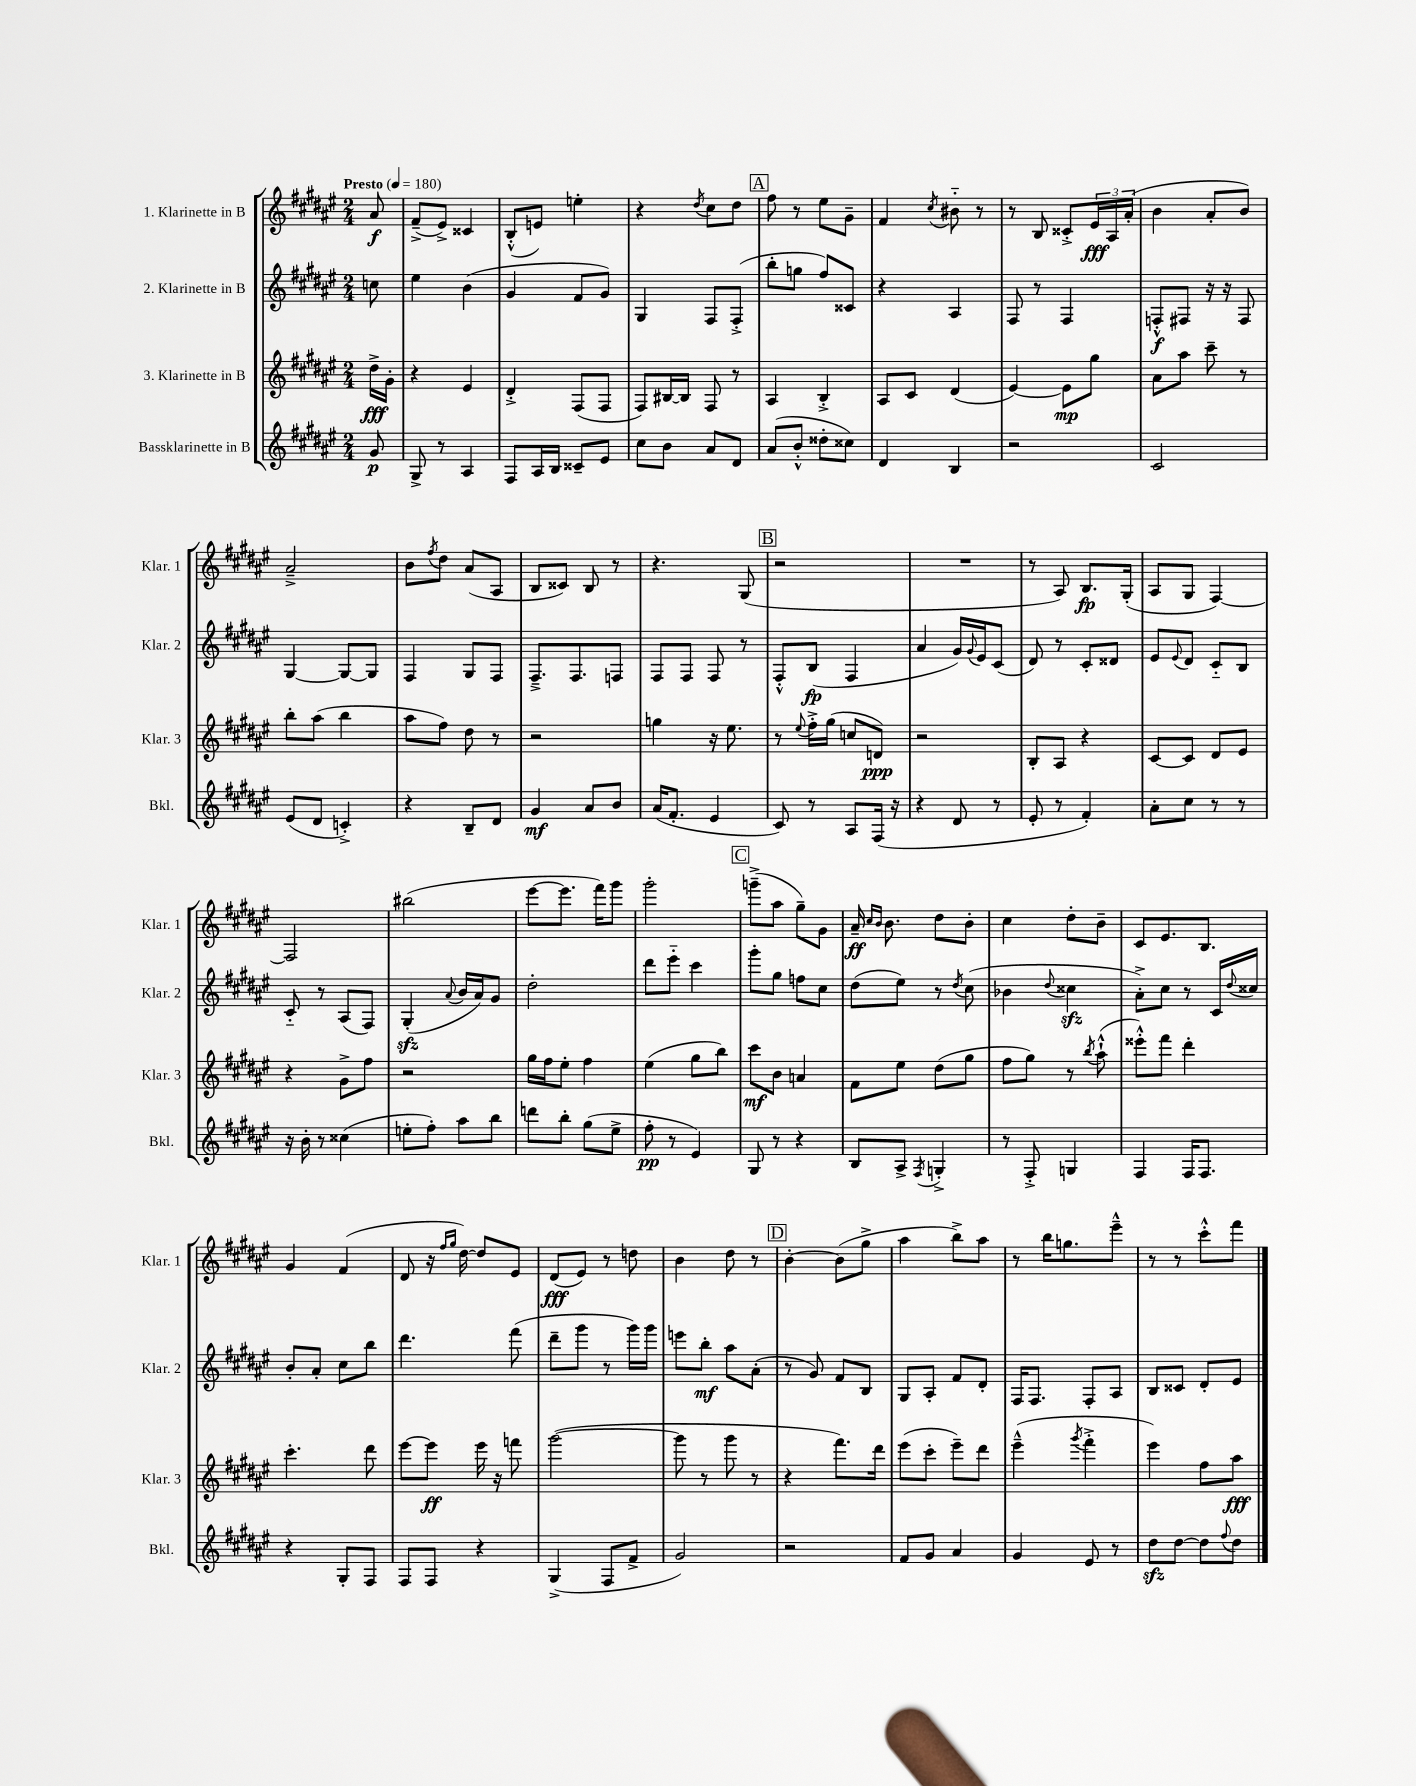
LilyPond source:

<<
\new StaffGroup <<
\new Staff = "s0" \with { instrumentName = "1. Klarinette in B" shortInstrumentName = "Klar. 1" } {
    \clef treble \key fis \major \numericTimeSignature \time 2/4 \partial 8 \tempo "Presto" 4 = 180
    ais'8\f |
    fis'8--->( eis'8->) cisis'4 |
    b8-.-^( e'8) e''4-. |
    r4 \acciaccatura { dis''8 } cis''8 dis''8 |
    \mark \markup { \box "A" } fis''8 r8 eis''8 gis'8-- |
    fis'4 \acciaccatura { cis''8 } bis'8-_ r8 |
    r8 b8 cisis'8-.-> \tuplet 3/2 { eis'16\fff ais16 ais'16-.( } |
    b'4 ais'8-. b'8) |
    ais'2---> |
    b'8 \acciaccatura { fis''8 } dis''8 ais'8( ais8 |
    b8 cisis'8) b8 r8 |
    r4. gis8( |
    \mark \markup { \box "B" } r2 |
    R2 |
    r8 ais8) b8.\fp gis16-.( |
    ais8 gis8 fis4~) |
    fis2 |
    bis''2( |
    eis'''8~ eis'''8. fis'''16) gis'''8 |
    gis'''2-. |
    \mark \markup { \box "C" } g'''8--->( ais''8 gis''8--) gis'8 |
    ais'16--\ff \grace { cis''16 b'16 } b'8. dis''8 b'8-. |
    cis''4 dis''8-. b'8-- |
    cis'8 eis'8. b8. |
    gis'4 fis'4( |
    dis'8 r16 \grace { fis''16 gis''16 } dis''16~) dis''8 eis'8 |
    dis'8\fff( eis'8) r8 d''8 |
    b'4 dis''8 r8 |
    \mark \markup { \box "D" } b'4~-. b'8( gis''8-> |
    ais''4 b''8->) ais''8 |
    r8 b''16 g''8. eis'''8---^ |
    r8 r8 cis'''8-.-^ fis'''8 \bar "|." |
}
\new Staff = "s1" \with { instrumentName = "2. Klarinette in B" shortInstrumentName = "Klar. 2" } {
    \clef treble \key fis \major \numericTimeSignature \time 2/4 \partial 8
    c''8 |
    eis''4 b'4( |
    gis'4 fis'8 gis'8) |
    gis4 fis8 fis8-.->( |
    \mark \markup { \box "A" } b''8-. g''8 fis''8) cisis'8 |
    r4 ais4 |
    fis8 r8 fis4 |
    f8-.-^\f fis8 r16 r16 fis8 |
    gis4~ gis8~ gis8 |
    fis4 gis8 fis8 |
    fis8.---> fis8. f8 |
    fis8 fis8 fis8 r8 |
    \mark \markup { \box "B" } fis8-.-^ b8\fp( fis4 |
    ais'4 gis'16) \appoggiatura { gis'8 } eis'16 cis'8( |
    dis'8) r8 cis'8-. disis'8 |
    eis'8 \appoggiatura { eis'8 } dis'8 cis'8-_ b8 |
    cis'8-_ r8 ais8( fis8) |
    gis4-.\sfz( \appoggiatura { ais'8 } b'16 ais'16) gis'8 |
    dis''2-. |
    dis'''8 eis'''8-_ cis'''4 |
    \mark \markup { \box "C" } gis'''8-. gis''8 f''8 cis''8 |
    dis''8( eis''8) r8 \acciaccatura { dis''8 } cis''8( |
    bes'4 \appoggiatura { dis''8 } cisis''4\sfz |
    ais'8-.->) cis''8 r8 cis'16 \appoggiatura { dis''8 } cisis''16 |
    b'8-. ais'8-. cis''8 b''8 |
    dis'''4. fis'''8( |
    dis'''8-- gis'''8 r8 gis'''16) gis'''16 |
    e'''8 b''8-.\mf ais''8 ais'8-.( |
    \mark \markup { \box "D" } r8 gis'8) fis'8 b8 |
    gis8 ais8-. fis'8 dis'8-. |
    fis16 fis8. fis8-. ais8 |
    b8 cisis'8 dis'8-. eis'8 \bar "|." |
}
\new Staff = "s2" \with { instrumentName = "3. Klarinette in B" shortInstrumentName = "Klar. 3" } {
    \clef treble \key fis \major \numericTimeSignature \time 2/4 \partial 8
    dis''16->\fff gis'16-. |
    r4 eis'4 |
    dis'4-.-> fis8( fis8 |
    fis8) bis16~ bis16 fis8 r8 |
    \mark \markup { \box "A" } ais4 b4-.-> |
    ais8 cis'8 dis'4( |
    eis'4~) eis'8\mp gis''8 |
    ais'8 ais''8 cis'''8-- r8 |
    b''8-. ais''8( b''4 |
    ais''8 fis''8) dis''8 r8 |
    r2 |
    g''4 r16 eis''8. |
    \mark \markup { \box "B" } r8 \appoggiatura { eis''8 } fis''16-.-> gis''16( c''8 d'8\ppp) |
    r2 |
    b8-. ais8 r4 |
    cis'8~ cis'8 dis'8 eis'8 |
    r4 gis'8-> fis''8 |
    r2 |
    gis''16 fis''16 eis''8-. fis''4 |
    eis''4( gis''8 b''8) |
    \mark \markup { \box "C" } cis'''8\mf b'8 a'4 |
    fis'8 eis''8 dis''8( gis''8 |
    fis''8 gis''8) r8 \acciaccatura { b''8 } ais''8-!-^( |
    eisis'''8-.-^) fis'''8 dis'''4-. |
    cis'''4.-. dis'''8 |
    eis'''8~ eis'''8\ff eis'''16 r16 f'''8 |
    gis'''2~( |
    gis'''8 r8 gis'''8 r8 |
    \mark \markup { \box "D" } r4 fis'''8.) dis'''16 |
    eis'''8( cis'''8-. eis'''8--) dis'''8 |
    eis'''4---^( \acciaccatura { gis'''8 } fis'''4-.-> |
    eis'''4) fis''8 ais''8\fff \bar "|." |
}
\new Staff = "s3" \with { instrumentName = "Bassklarinette in B" shortInstrumentName = "Bkl." } {
    \clef treble \key fis \major \numericTimeSignature \time 2/4 \partial 8
    gis'8\p |
    gis8-> r8 ais4 |
    fis8 ais16 b16 cisis'8-- eis'8 |
    cis''8 b'8 ais'8 dis'8 |
    \mark \markup { \box "A" } ais'8( b'8-.-^ disis''8-. cisis''8) |
    dis'4 b4 |
    r2 |
    cis'2 |
    eis'8( dis'8 c'4-.->) |
    r4 b8-- dis'8 |
    gis'4\mf ais'8 b'8 |
    ais'16( fis'8.-. eis'4 |
    \mark \markup { \box "B" } cis'8) r8 ais8 fis16( r16 |
    r4 dis'8 r8 |
    eis'8-. r8 fis'4-.) |
    ais'8-. cis''8 r8 r8 |
    r16 b'16-. r8 cisis''4( |
    e''8-. fis''8-.) ais''8 b''8 |
    d'''8 b''8-. gis''8( eis''8-> |
    fis''8-.\pp r8 eis'4) |
    \mark \markup { \box "C" } gis8 r8 r4 |
    b8 ais8-> \acciaccatura { fis8 } g4-.-> |
    r8 fis8-.-> g4 |
    fis4 fis16 fis8. |
    r4 gis8-. fis8 |
    fis8 fis8 r4 |
    gis4->( fis8 fis'8-> |
    gis'2) |
    \mark \markup { \box "D" } r2 |
    fis'8 gis'8 ais'4 |
    gis'4 eis'8 r8 |
    dis''8\sfz dis''8~ dis''8 \appoggiatura { fis''8 } dis''8 \bar "|." |
}
>>
>>
\layout { \context { \Score \remove "Bar_number_engraver" } }
